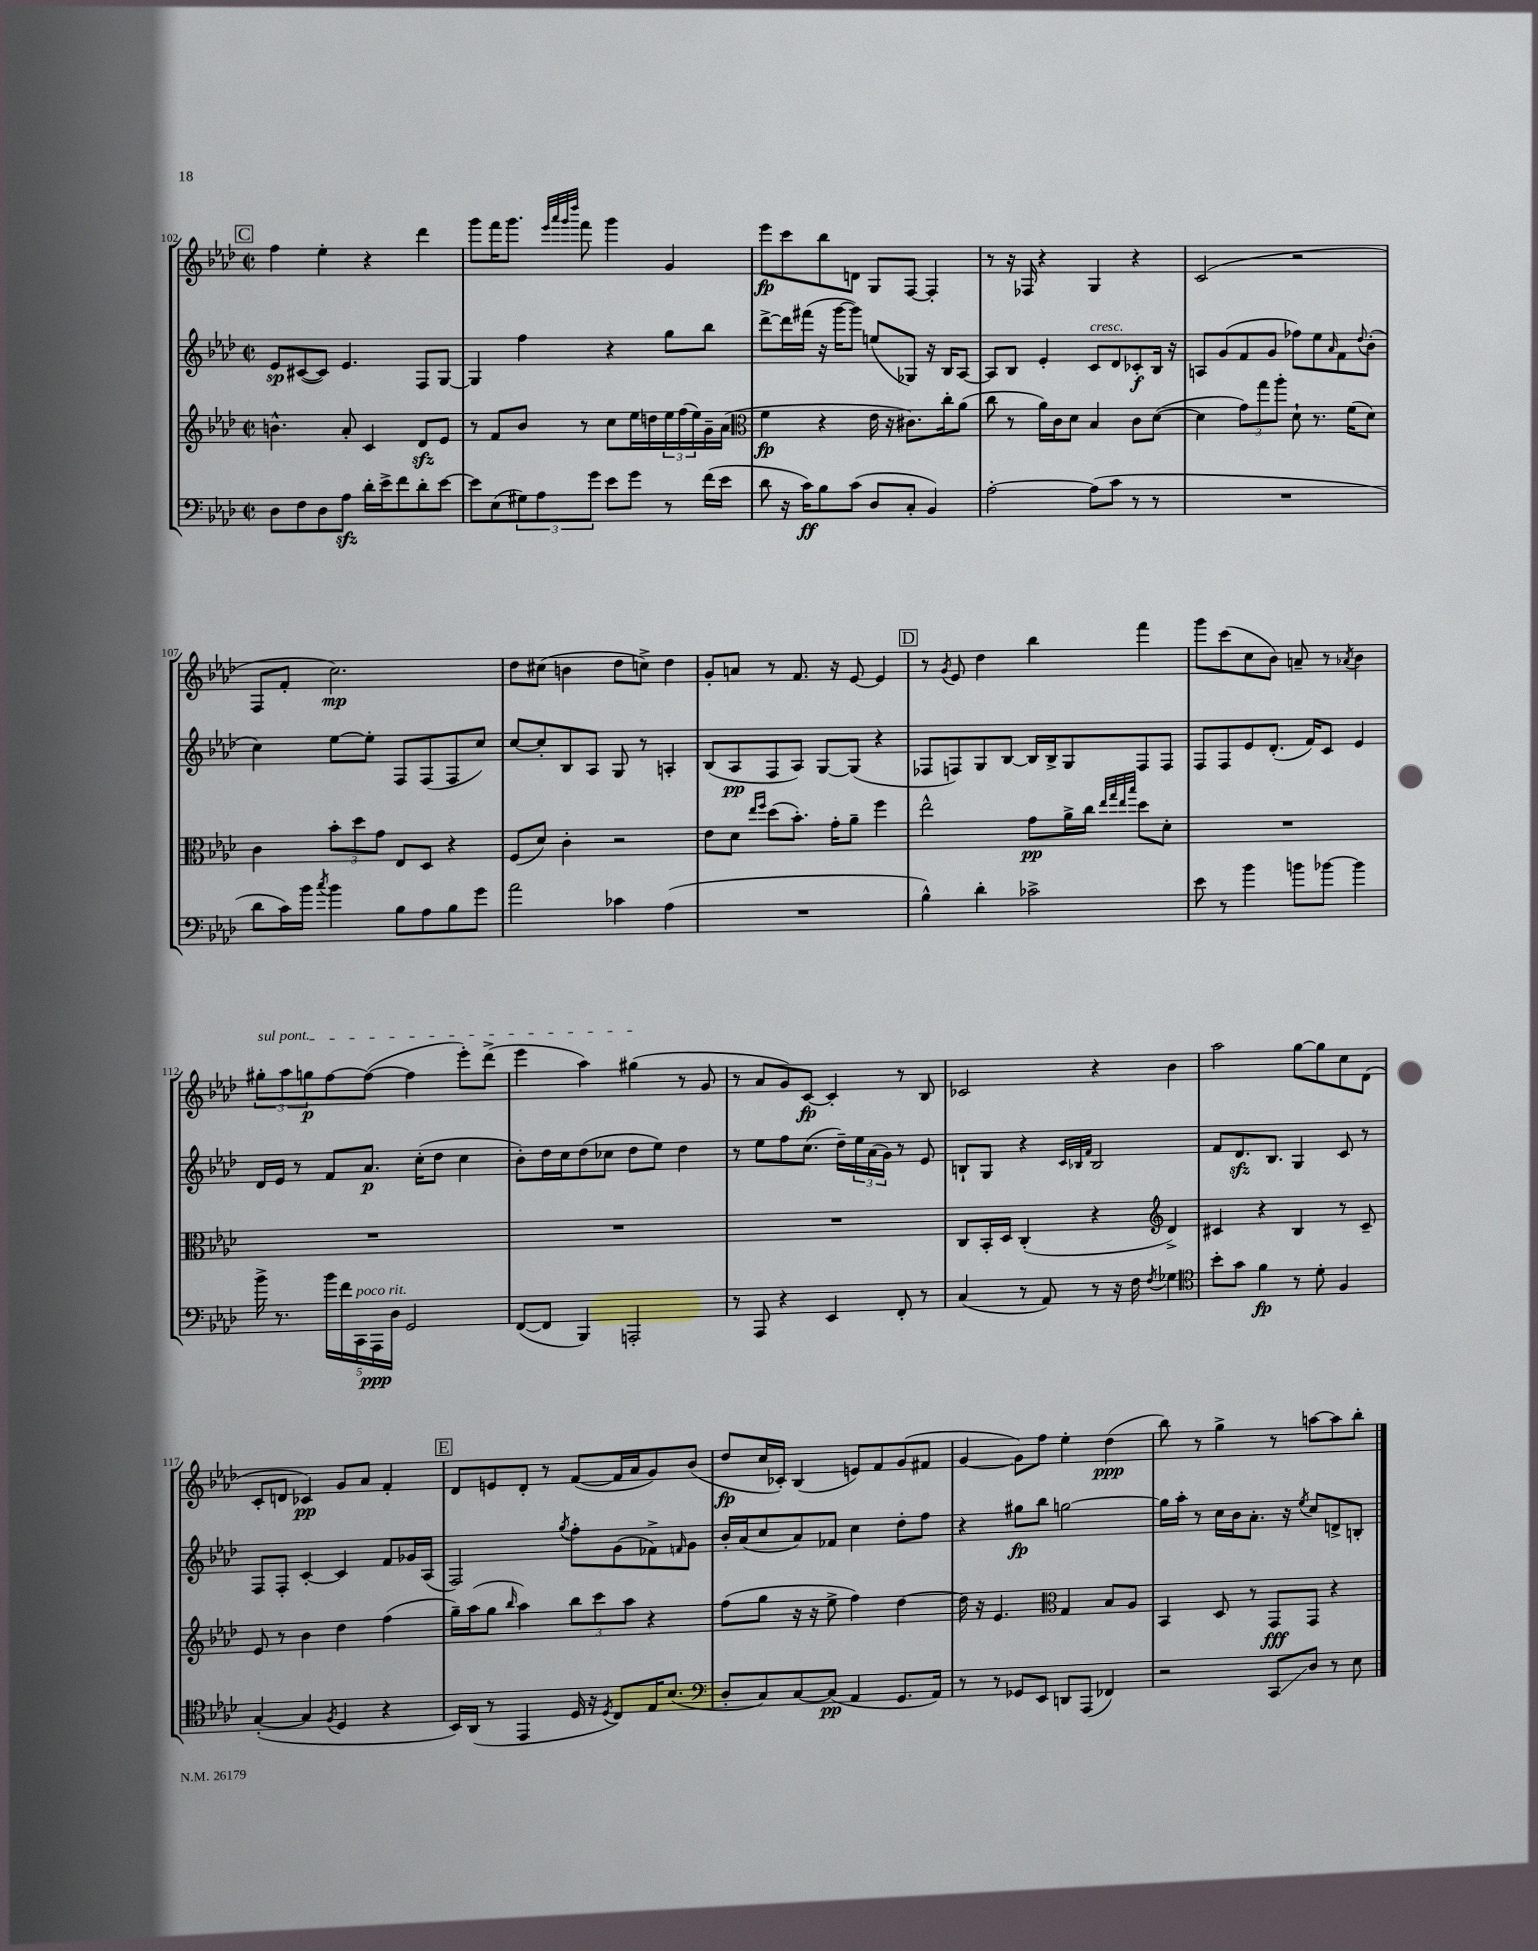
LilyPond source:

<<
\new StaffGroup <<
\new Staff = "s0" {
    \clef treble \key aes \major \defaultTimeSignature \time 2/2
    \mark \markup { \box "C" } f''4 ees''4-. r4 des'''4 |
    g'''8 f'''16 g'''8. \grace { ees'''32 aes'''32 g'''32 des''''32 } f'''8 g'''4 g'4 |
    ees'''8\fp c'''8 bes''8 d'8 g8 f8~ f4-. |
    r8 r16 fes16 r4 g4 r4 |
    c'2( r2 |
    f8 f'8-. c''2.\mp) |
    des''8 cis''8( b'4 des''8 c''8->) des''4 |
    g'8-. a'8 r8 f'8. r16 ees'8~ ees'4 |
    \mark \markup { \box "D" } r8 \acciaccatura { g'8 } ees'8 des''4 bes''4 f'''4 |
    g'''8 c'''8( c''8 bes'8) a'8-- r8 \acciaccatura { aes'8 } bes'4 |
    \tuplet 3/2 { \once \override TextSpanner.bound-details.left.text = \markup { \italic "sul pont." } gis''8-.\startTextSpan aes''8 g''8\p } f''8~ f''8~( f''4 ees'''8-.) des'''8->( |
    ees'''4 aes''4) gis''4\stopTextSpan( r8 g'8 |
    r8 aes'8 g'8) c'8~\fp c'4-. r8 bes8 |
    ces'2 r4 bes'4 |
    aes''2 g''8~ g''8 c''8 des'8( |
    c'8-. d'8 ces'4\pp) g'8 aes'8 f'4-. |
    \mark \markup { \box "E" } des'8 e'8 des'8-. r8 f'8~( f'16 aes'16 g'8) bes'8( |
    des''8\fp c''16 ces'16-.) bes4( e'8) f'8 g'8( fis'8 |
    g'4~ g'8) f''8 ees''4-. des''4\ppp( |
    bes''8) r8 g''4-> r8 a''8~ a''8 bes''8-. \bar "|." |
}
\new Staff = "s1" {
    \clef treble \key aes \major \defaultTimeSignature \time 2/2
    \mark \markup { \box "C" } ees'8\sp cis'8~( cis'8) ees'4. f8 g8~ |
    g4 f''4 r4 g''8 bes''8 |
    des'''8~-> des'''16 fis'''16( r16 g'''16~ g'''8) e''8( ges8) r16 bes16 aes8~ |
    aes8 bes8 ees'4-. c'8^\markup { \italic "cresc." } des'8 ces'8-.\f bes16 r16 |
    a8 g'8( f'8 g'8 fes''8) ees''8 \grace { aes'16 } f'8 \appoggiatura { des''8 } bes'8-.( |
    c''4) ees''8~ ees''8-. f8 f8( f8 c''8) |
    c''8~ c''8-. bes8 aes8 g8 r8 a4-. |
    bes8( aes8\pp f8 aes8) g8~ g8( r4 |
    \mark \markup { \box "D" } fes8 f8) g8 bes8~ bes16 bes16-> g8 f8 f8 |
    f8 f8 ees'8 des'8.-.( f'16) c'8 ees'4 |
    des'16 ees'16 r8 f'8 aes'8.\p c''16-.( des''8 c''4 |
    bes'8-.) des''16 c''16 des''8( ces''8 des''8 ees''8) des''4 |
    r8 ees''8 f''8 c''8.( des''16--) \tuplet 3/2 { ees''16 aes'16( g'16) } r8 ees'8 |
    b8-! g8 r4 \grace { c'32 bes32 f'32 } bes2 |
    f'8 des'8.\sfz bes8. g4 c'8 r8 |
    f8 f8-. c'4~-. c'4 f'8 ges'16 aes16( |
    \mark \markup { \box "E" } f2) \acciaccatura { g''8 } f''8-. g'8( fes'8->) \grace { f'16 } g'8 |
    bes'16-. aes'16( c''8 aes'8) fes'8 c''4 des''8-. f''8 |
    r4 gis''8\fp bes''8 g''2~ |
    g''16 aes''16-. r8 c''16 bes'16 aes'8.-. r16 \acciaccatura { ees''8 } c''8 d'8-> b8-. \bar "|." |
}
\new Staff = "s2" {
    \clef treble \key aes \major \defaultTimeSignature \time 2/2
    \mark \markup { \box "C" } b'4.-^ aes'8-. c'4 des'8\sfz ees'8 |
    r8 f'8 bes'8 r8 c''8 ees''16 d''16 \tuplet 3/2 { ees''16 f''16( ees''16) } g'16-- aes'16( |
    \clef alto f'4\fp r4 ees'16 r16 cis'8.) c''16-. aes'8( |
    c''8 r8 aes'16) c'16 des'8 bes4 c'8 des'8~( |
    des'4 \tuplet 3/2 { g'8) g''8 aes''8-. } des'8-! r8. f'16( des'8) |
    c'4 \tuplet 3/2 { bes'8-. des''8 g'8 } ees8 des8 r4 |
    f8( des'8) c'4-. r2 |
    ees'8 des'8 \grace { ees''16 f''16 } des''8( bes'8.-.) g'16-. aes'8-- f''4 |
    \mark \markup { \box "D" } ees''2-^ g'8\pp aes'16-> c''16 \grace { ees''32 g''32 ees''32 bes''32 } des''8 des'8-. |
    R1 |
    R1 |
    R1 |
    R1 |
    c8 bes,16-. des16 c4-.( r4 \clef treble des'4->) |
    cis'4 r4 bes4 r8 cis'8-- |
    ees'8 r8 bes'4 des''4 f''4( |
    \mark \markup { \box "E" } g''16--) aes''16( g''8 \grace { bes''16 } aes''4) \tuplet 3/2 { bes''8 c'''8 aes''8 } r4 |
    f''8( g''8 r16 r16 ees''8-> f''4) des''4~ |
    des''16 r16 ees'4. \clef alto g4 bes8 aes8 |
    bes,4 des8 r8 g,8\fff g,8 r4 \bar "|." |
}
\new Staff = "s3" {
    \clef bass \key aes \major \defaultTimeSignature \time 2/2
    \mark \markup { \box "C" } des8 f8 des8 aes8\sfz des'16-. ees'16-> f'8 des'8-. ees'8~ |
    ees'8 ees8( \tuplet 3/2 { gis8) aes8 g'8 } ees'8 g'8 r8 f'16( ees'16 |
    des'8 r16 c'16\ff) bes8 c'8( des8 c8-. bes,4) |
    aes2~-. aes8( c'8 r8 r8 |
    R1 |
    des'8 c'16) bes'16 \acciaccatura { c''8 } bes'4 bes8 aes8 bes8 g'8 |
    aes'2 ces'4 aes4( |
    R1 |
    \mark \markup { \box "D" } bes4-^) des'4-. ces'2-> |
    ees'8 r8 bes'4 b'8 bes'8~ bes'4 |
    bes'16-> r8. \tuplet 5/4 { bes'16 f'16 c,16^\markup { \italic "poco rit." } aes,,16\ppp des16 } g,2 |
    f,8~( f,8 bes,,4) a,,2-. |
    r8 aes,,8 r4 ees,4 f,8-. r8 |
    c4( r8 aes,8) r8 r16 f16 \acciaccatura { f8 } ges4 |
    \clef tenor bes'8-. g'8 f'4\fp r8 des'8-. f4 |
    g4~-.( g4 \acciaccatura { f8 } des4 r4 |
    \mark \markup { \box "E" } bes,16) aes,16( r8 ees,4 des16 r16 \acciaccatura { des8 } c8) ees16 bes8.( |
    \clef bass des8-. c8) c8~ c8\pp( aes,4 g,8. aes,16) |
    r8 r8 ges,8 ees,8 d,8 aes,,8( fes,4) |
    r2 c,8\glissando des8 r8 ees8 \bar "|." |
}
>>
>>
\layout { \context { \Score currentBarNumber = #102 } }
